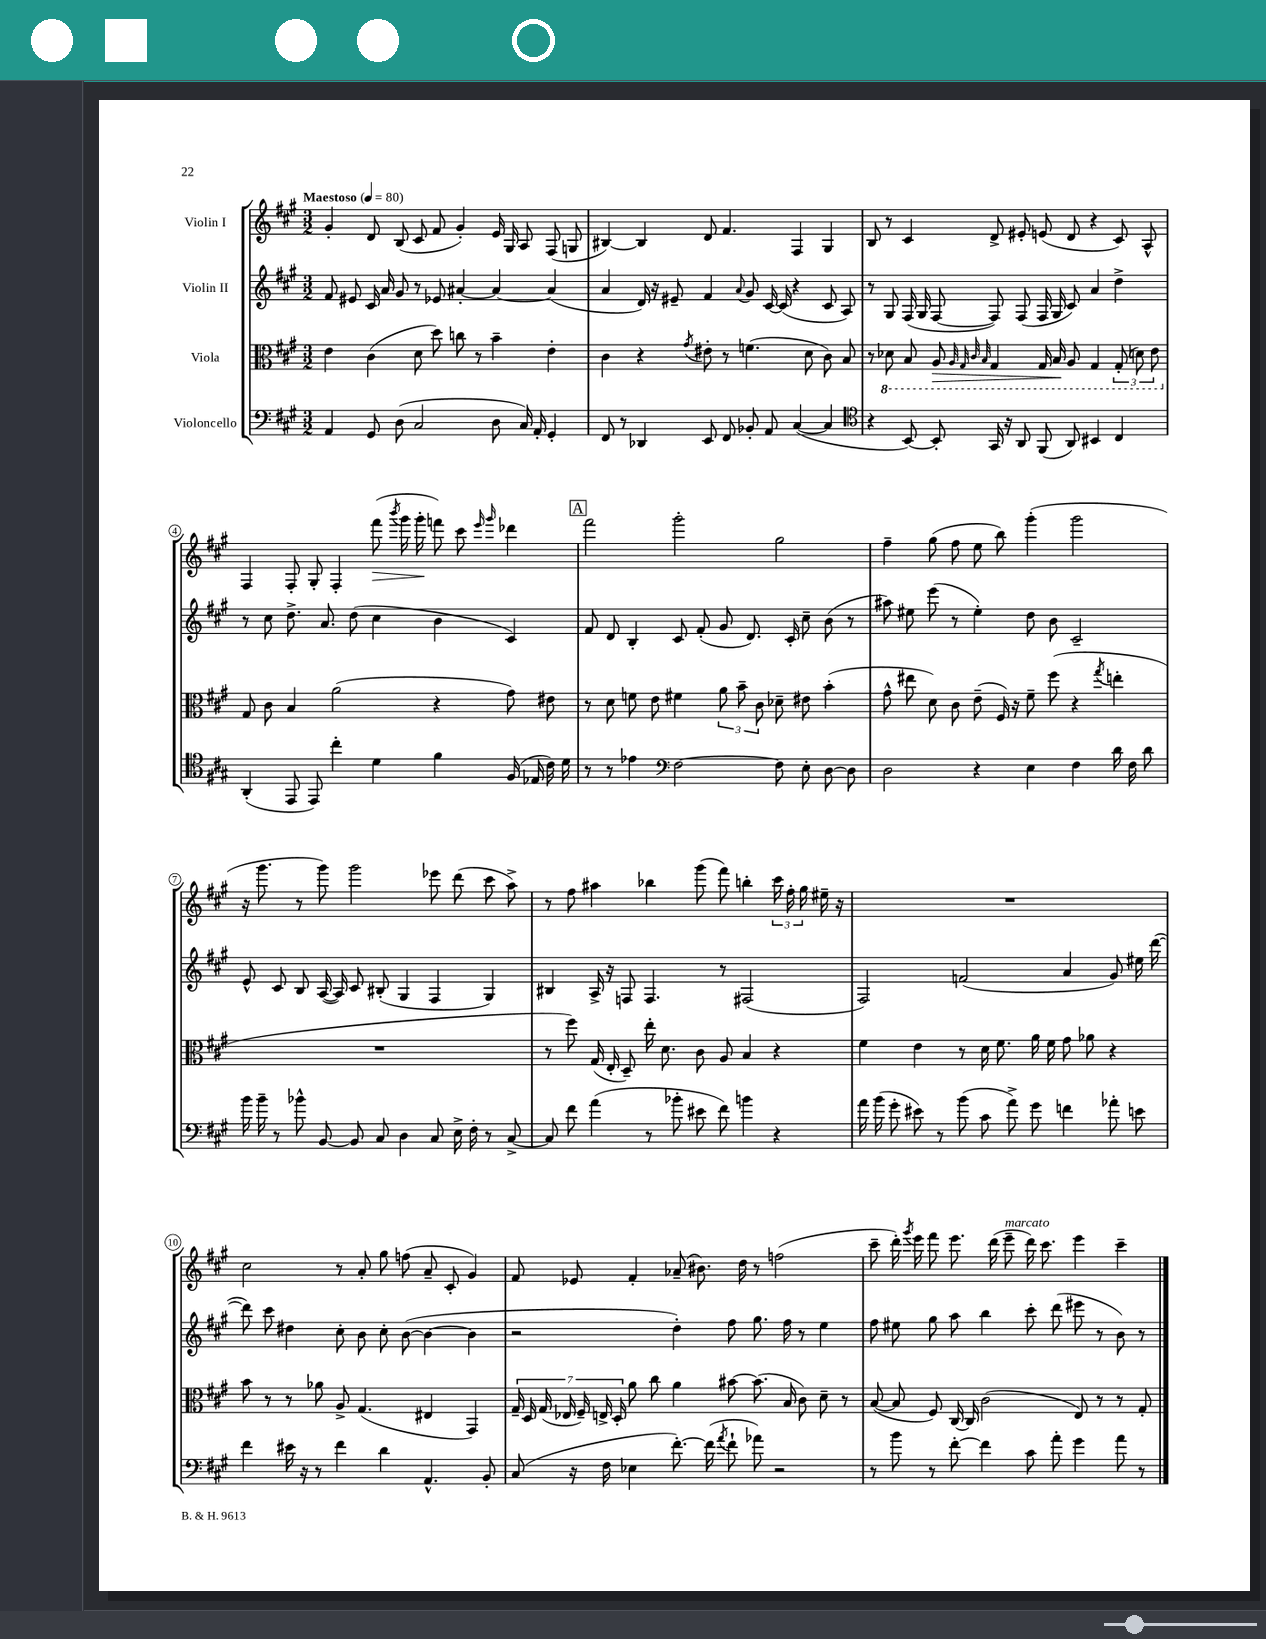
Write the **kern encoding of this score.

**kern	**kern	**kern	**kern
*staff4	*staff3	*staff2	*staff1
*clefF4	*clefC3	*clefG2	*clefG2
*k[f#c#g#]	*k[f#c#g#]	*k[f#c#g#]	*k[f#c#g#]
*M3/2	*M3/2	*M3/2	*M3/2
*MM80	*MM80	*MM80	*MM80
4AA	4e	8f#	4g#'
.	.	8e#	.
8GG#	(4c#	16c#	8d
.	.	16a	.
(8D	.	8g#	(8B
2C#	8d	8r	8c#
.	8dd)	8e-	8f#
.	8cc	[4a#'	4g#')
.	8r	.	.
8D	4b~	4a#_	16e
.	.	.	16G#
16C#)	.	.	8A
16AA'	.	.	.
4GG#'	4e'	(4a#]	(8F#
.	.	.	8G
=	=	=	=
8FF#	4c#	4a	[4B#)
8r	.	.	.
4DD-	4r	16d)	4B#]
.	.	16r	.
.	.	8e#~	.
.	8qg#	.	.
8EE	8e#'	4f#	8d
8FF#	8r	.	4.f#
.	.	8qqa	.
8BB-'	(4.f	8g#	.
8AA	.	[16c#	.
.	.	(16c#]	.
([4C#	.	4r	4F#
.	8d	.	.
4C#]	8c#)	8c#	4G#
.	8B	8A)	.
=	=	=	=
*clefC4	*	*	*
4r	8r	8r	8B
.	8D-	8G#	8r
[8BB)	8BB	(16F#	4c#
.	.	16G#	.
8BB']	8AA	[8F#	.
.	32qqAA	.	.
.	32qqGG#	.	.
.	32qqC#	.	.
.	32qqBB	.	.
16GG#	4GG#	8F#])	8d^
16r	.	.	.
8AA	.	(8F#	8e#'
(8FF#	16GG#	16F#	(8e
.	16BB	16G#	.
8AA)	8AA	8c#)	8d
4BB#	4GG#	4a	4r
4C#	(12GG#'	4dd^	8c#)
.	12D)	.	.
.	.	.	8A^^
.	12E	.	.
=	=	=	=
(4AA'	8G#	8r	4F#
.	8c#	8cc#	.
8EE	4B	8.dd^	8F#'
8EE)	.	.	8G#'
.	.	8.a	.
4cc#'	(2a	.	4F#'
.	.	(8dd	.
4d	.	4cc#	(8fff#
.	.	.	8qbbb
.	.	.	16ggg#
.	.	.	16ggg#'
4f#	4r	4b	8fff)
.	.	.	8ccc#
.	.	.	16qqeee
.	.	.	16qqggg#
(16F#	8g#)	4c#)	4ddd-
16E-	.	.	.
16c#)	8e#	.	.
16d	.	.	.
=	=	=	=
8r	8r	8f#	2fff#
8r	8d	8d	.
4e-	8f	4B'	.
.	8e	.	.
*clefF4	*	*	*
[2F#	4f#	8c#	2ggg#'
.	.	(8f#'	.
.	12a	8g#	.
.	12b~	.	.
.	.	8.d)	.
.	12c#	.	.
8F#]	8d-~	.	2gg#
.	.	16c#'	.
8E'	8e#	8cc#~	.
[8D	(4b'	(8b	.
8D]	.	8r	.
=	=	=	=
2D	8g#^^	8aa#)	4ff#~
.	8ee#	8ee#	.
.	8d)	(8eee	(8gg#
.	8c#	8r	8ff#
4r	(8e~	4ee#')	8ee
.	16F#)	.	8bb)
.	16r	.	.
4E	8f#~	8dd	(4ggg#'
.	(8ff#	8b	.
4F#	4r	2c#~	2ggg#
.	8qgg#	.	.
16d	4ee'	.	.
16F#	.	.	.
8d	.	.	.
=	=	=	=
16b	1.r	8e^^	16r
16b~	.	.	8.ggg#
8r	.	8c#	.
8b-^^	.	8B	8r
[8BB	.	([16A	8ggg#)
.	.	16A])	.
8BB]	.	8c#	2ggg#
8C#	.	(8B#'	.
4D	.	4G#	.
8C#	.	4F#	8eee-
16E^	.	.	(8ddd
16F#'	.	.	.
8r	.	4G#)	8ccc#
[8C#^	.	.	8aa^)
=	=	=	=
8C#]	8r	4B#	8r
8f#	8ff#)	.	8ff#
(4a	(16G#	16A^	4aa#
.	16E'	16r	.
.	8D~)	8F	.
8r	16ee'	4.F	4bb-
.	8.d	.	.
8b-'	.	.	.
8e#	8c#	.	(8ggg#
8f#)	8A	8r	8fff#)
4b	4B	(2F#	4bb'
4r	4r	.	24ccc#
.	.	.	24ff#'
.	.	.	24gg#
.	.	.	16ee#~
.	.	.	16r
=	=	=	=
16a	4f#	2F#)	1.r
(16b	.	.	.
8g#'	.	.	.
8e#)	4e	.	.
8r	.	.	.
(8b	8r	(2f	.
8c#	16d	.	.
.	8.f#	.	.
8a^)	.	.	.
8g#	16a	.	.
.	16f#	.	.
4f	8g#	4a	.
.	8a-	.	.
8a-'	4r	8g#)	.
8e	.	16ee#	.
.	.	([16ddd	.
=	=	=	=
4f#	8b	8ddd])	2cc#
.	8r	8ccc#	.
16e#	8r	4dd#	.
16r	.	.	.
8r	8a-	.	.
4f#	8A^	8cc#'	8r
.	(4.G#	8b	8a'
4d	.	8cc#'	8gg#
.	.	([8b	(8ff
4.AA^^	4E#	4b_	8a~
.	.	.	8c#'
.	4GG#)	4b]	4g#)
8BB'	.	.	.
=	=	=	=
(8C#	28G#~	2r	8f#
.	28D	.	.
.	(28G#	.	.
.	28E-	.	.
16r	.	.	8e-
.	28F#~)	.	.
.	28E^	.	.
16F#	.	.	.
.	28D'	.	.
4E-	8a	.	4f#'
.	8cc#	.	.
[8.f#')	4a	4dd')	(8a-~
.	.	.	8.b#)
(16f#]	.	.	.
8qa	.	.	.
8f#`	[8b#	8ff#	.
.	.	.	16dd
8a-)	(8.b#]	8.gg#	8r
2r	.	.	(2ff
.	16B	16ff#	.
.	8c#)	8r	.
.	8d~	4ee	.
.	8r	.	.
=	=	=	=
8r	([8B	8ff#	8ccc#~
8b	8B]	8ee#	16ddd')
.	.	.	8qggg#
.	.	.	16eee
8r	8F#)	8gg#	8fff#
[8f#'	[16C#	8aa	8.eee
.	16C#]	.	.
4f#]	(2c#	4bb	.
.	.	.	(16ddd
.	.	.	8eee~
8c#	.	8ccc#'	16ddd)
.	.	.	8.ccc#
8a'	.	(8ddd	.
4g#	8E)	8eee#	4eee
.	8r	8r	.
8a	8r	8b)	4ccc#~
8r	8G#'	8r	.
==	==	==	==
*-	*-	*-	*-
